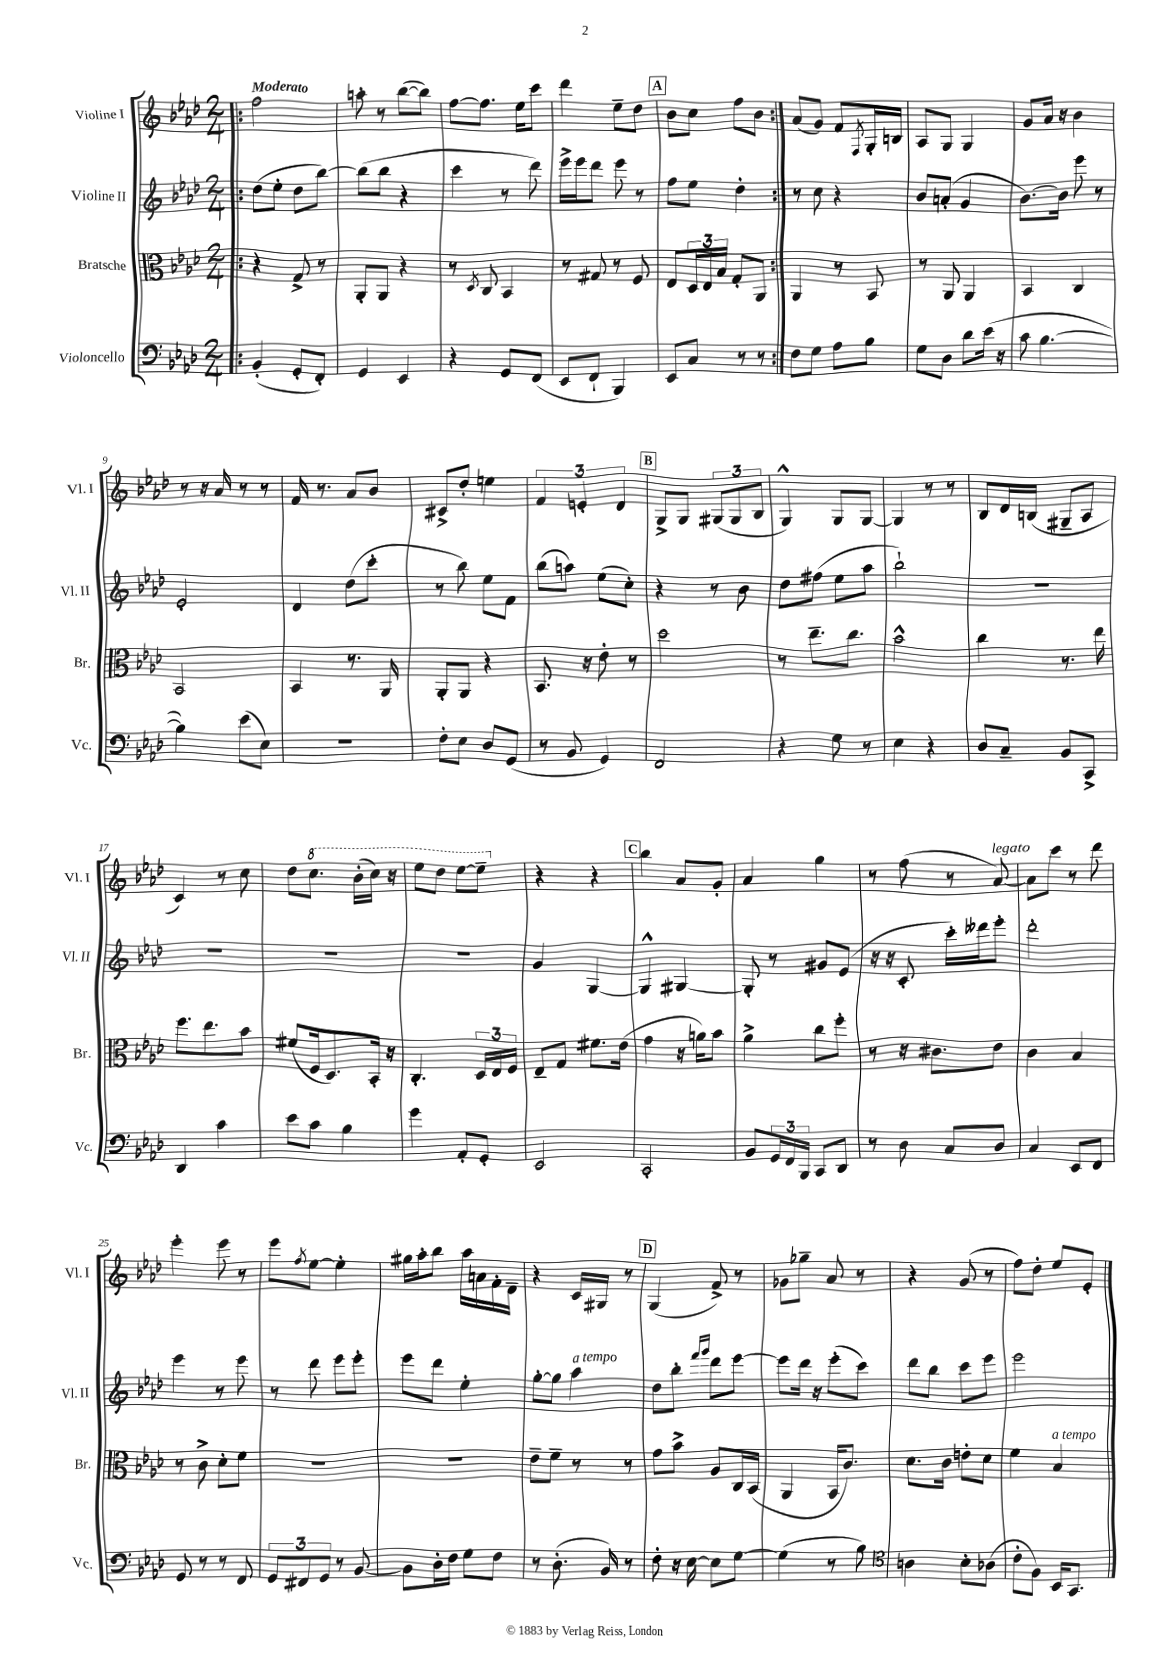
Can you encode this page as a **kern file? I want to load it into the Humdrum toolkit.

**kern	**kern	**kern	**kern
*part4	*part3	*part2	*part1
*staff4	*staff3	*staff2	*staff1
*I"Violoncello	*I"Bratsche	*I"Violine II	*I"Violine I
*I'Vc.	*I'Br.	*I'Vl. II	*I'Vl. I
*clefF4	*clefC3	*clefG2	*clefG2
*k[b-e-a-d-]	*k[b-e-a-d-]	*k[b-e-a-d-]	*k[b-e-a-d-]
*M2/4	*M2/4	*M2/4	*M2/4
=1!|:	=1!|:	=1!|:	=1!|:
!	!	!	!LO:TX:a:B:t=Moderato
(4BB-'/	4r	(8dd-\L	2ff\
.	.	8ee-'\J	.
8GG'/L	8G^/	8dd-\L	.
8FF'/J)	8r	[8bb-\J)	.
=2	=2	=2	=2
4GG/	8AA-'/L	(8bb-\L]	8aan'\
.	8AA-/J	8bb-\J	8r
4EE-/	4r	4r	([8bb-\L
.	.	.	8bb-\J])
=3	=3	=3	=3
4r	8r	4ccc\	[8ff\L
.	8qD-/	.	.
.	8C/	.	8.ff\J]
8GG/L	4BB-/	8r	.
.	.	.	16ee-\KL
(8FF/J	.	8ddd-\)	8ccc\J
=4	=4	=4	=4
8EE-/L	8r	16eee-^\LL	4ddd-\
.	.	16eee-\J	.
8FF`/J	8G#X/	8ddd-\J	.
4BBB-/)	8r	8eee-\	8ee-~\L
.	8F/	8r	8dd-\J
!!LO:REH:place=s1:t=A
=5	=5	=5	=5
8EE-/L	8E-/L	8ff\L	8b-\L
8C/J	24D-/L	8ee-\J	8cc\J
.	24E-/	.	.
.	24B-/JJ	.	.
8r	8G'/L	4dd-'\	8ff\L
8r	8AA-/J	.	8b-\J
=6:|!	=6:|!	=6:|!	=6:|!
8F\L	4AA-/	8r	(8a-/L
8G\J	.	8cc\	8g/J)
8A-\L	8r	4r	8f/L
.	.	.	8qF/
8B-\J	8BB-/	.	16G'/L
.	.	.	16Bn/JJ
=7	=7	=7	=7
8G\L	8r	8b-/L	8A-/L
8D-\J	8AA-/	(8an'/J	8G/J
8d-\L	4AA-/	4g/	4G/
(16e-\Jk	.	.	.
16r	.	.	.
=8	=8	=8	=8
8c\	4BB-/	[8.b-\L)	8g/L
[4.B-\	.	.	16a-/Jk
.	.	16b-\Jk]	16r
.	4C/	8eee-\	4b-\
.	.	8r	.
!!LO:LB:g=z
=9	=9	=9	=9
4B-\])	2BB-/	2e-'/	8r
.	.	.	16r
.	.	.	16a-/
(8e-\L	.	.	8r
8E-\J)	.	.	8r
=10	=10	=10	=10
2r	4BB-/	4d-/	16f/
.	.	.	8.r
.	8.r	(8dd-\L	8a-/L
.	.	8ccc'\J	8b-/J
.	16AA-/	.	.
=11	=11	=11	=11
8F'\L	8AA-'/L	8r	8c#X^/L
8E-\J	8AA-/J	8bb-\)	8dd-'/J
8D-/L	4r	8ee-\L	4een\
(8GG/J	.	8f\J	.
=12	=12	=12	=12
8r	8.BB-/	(8bb-\L	6f/
8BB-/	.	8aan\J)	.
.	.	.	6en'/
.	16r	.	.
4GG/)	8e-'\	(8ee-\L	.
.	.	.	6d-/
.	8r	8cc'\J)	.
!!LO:REH:place=s1:t=B
=13	=13	=13	=13
2FF/	2dd-\	4r	8G^/L
.	.	.	8G/J
.	.	8r	(12G#X/L
.	.	.	12G#/
.	.	8b-\	.
.	.	.	12B-/J
=14	=14	=14	=14
4r	8r	8dd-\L	4G^^/)
.	8.ee-~\L	(8ff#X\J	.
8G\	.	8ee-\L	8G/L
.	8.cc\J	.	.
8r	.	8aa-\J	[8G/J
=15	=15	=15	=15
4E-\	2b-^^\	2bb-`\)	4G/]
4r	.	.	8r
.	.	.	8r
=16	=16	=16	=16
8D-/L	4cc\	2r	8B-/L
8C~/J	.	.	16d-/L
.	.	.	(16Bn/JJ
8BB-/L	8.r	.	8G#X~/L
8CC^/J	.	.	8A-/J
.	16ee-\	.	.
!!LO:LB:g=z
=17	=17	=17	=17
4DD-/	8.ff\L	2r	4c/)
.	8.ee-\	.	.
4c\	.	.	8r
.	8b-\J	.	8cc\
=18	=18	=18	=18
8e-\L	(8f#X/L	2r	8dd-\L
*	*	*	*8va
8c\J	16F/k	.	8.ccc\J
.	8.D-/)	.	.
4B-\	.	.	.
.	.	.	(16bb-'\LL
.	16BB-'/Jk	.	16ccc\JJ)
.	16r	.	16r
=19	=19	=19	=19
4g\	4.C'/	2r	8eee-\L
.	.	.	8ddd-\J
8AA-'/L	.	.	[8eee-\L
8GG'/J	24D-/LL	.	8eee-~\J]
.	24E-/	.	.
.	24F/JJ	.	.
=20	=20	=20	=20
*	*	*	*X8va
2EE-/	8E-~/L	4g/	4r
.	8G/J	.	.
.	8.f#X\L	[4G/	4r
.	(16e-\Jk	.	.
!!LO:REH:place=s1:t=C
=21	=21	=21	=21
2CC'/	4g\	4G^^/]	4bb-\
.	16r	[4G#X/	8a-/L
.	16an\KL)	.	.
.	8b-\J	.	8g'/J
=22	=22	=22	=22
8BB-/L	4a-^\	8G#'/]	4a-/
24GG/L	.	8r	.
24FF/	.	.	.
24BBB-/JJ	.	.	.
8CC/L	8cc\L	8g#X/L	4gg\
8DD-/J	8ff'\J	(8e-/J	.
=23	=23	=23	=23
8r	8r	16r	8r
.	.	16r	.
8D-\	16r	8c'/	(8ff\
.	8.c#X\L	.	.
8C/L	.	16ccc'\LL)	8r
.	.	16ddd--X\J	.
!	!	!	!LO:TX:a:i:t=legato
8D-/J	8e-\J	8eee-'\J	[8a-/)
=24	=24	=24	=24
4C/	4c\	2ddd-'\	8a-\L]
.	.	.	8ccc\J
8EE-/L	4B-/	.	8r
8FF/J	.	.	8ddd-\
!!LO:LB:g=z
=25	=25	=25	=25
8GG/	8r	4eee-\	4eee-'\
8r	8c^\	.	.
8r	8d-'\L	8r	8eee-\
8FF/	8f\J	8eee-\	8r
=26	=26	=26	=26
12GG/L	2r	8r	8eee-\L
12FF#X/	.	.	.
.	.	.	8qff/
.	.	8ddd-\	[8ee-\J
12GG/J	.	.	.
8r	.	8eee-\L	4ee-'\]
[8BB-/	.	8eee-'\J	.
=27	=27	=27	=27
8BB-\L]	2r	8eee-\L	16gg#X\LL
.	.	.	16aa-'\J
16D-'\L	.	8ddd-\J	8bb-\J
16F\JJ	.	.	.
8G\L	.	4ee-'\	16aa-\LL
.	.	.	16an\
8F\J	.	.	16f'\
.	.	.	16d-~\JJ
=28	=28	=28	=28
8r	8e-~\L	[8gg'\L	4r
(8.D-'\	8f~\J	8gg\J]	.
!	!	!LO:TX:a:i:t=a tempo	!
.	8r	4aa-\	16c/LL
16BB-/)	.	.	16G#X/JJ
8r	8r	.	8r
!!LO:REH:place=s1:t=D
=29	=29	=29	=29
8F'\	8g\L	8dd-\L	(4G/
16r	8b-^\J	8bb-'\J	.
[16E-\	.	.	.
.	.	16qqfff/LL	.
.	.	16qqggg/JJ	.
8E-\L]	8A-/L	8ddd-\L	8f^/)
[8G\J	16C/L	[8eee-\J	8r
.	(16BB-/JJ	.	.
=30	=30	=30	=30
(4G\]	4AA-/	8eee-\L]	8g-X\L
.	.	16ddd-\Jk	8gg-X~\J
.	.	16r	.
8r	16BB-/KL	(8eee-'\L	8a-/
.	8.c/J)	.	.
8B-\)	.	8ccc\J)	8r
=31	=31	=31	=31
*clefC4	*	*	*
4An\	8.d-\L	8ddd-\L	4r
.	.	8bb-\J	.
.	16c\Jk	.	.
8B-'\L	8en'\L	8ccc\L	(8g/
(8A-X\J	8d-\J	8eee-\J	8r
=32	=32	=32	=32
8c'\L	4f\	2eee-\	8ff\L)
8F\J)	.	.	8dd-'\J
!	!LO:TX:a:i:t=a tempo	!	!
16BB-/KL	4B-/	.	8ee-/L
8.GG/J	.	.	.
.	.	.	8e-'/J
==	==	==	==
*-	*-	*-	*-
